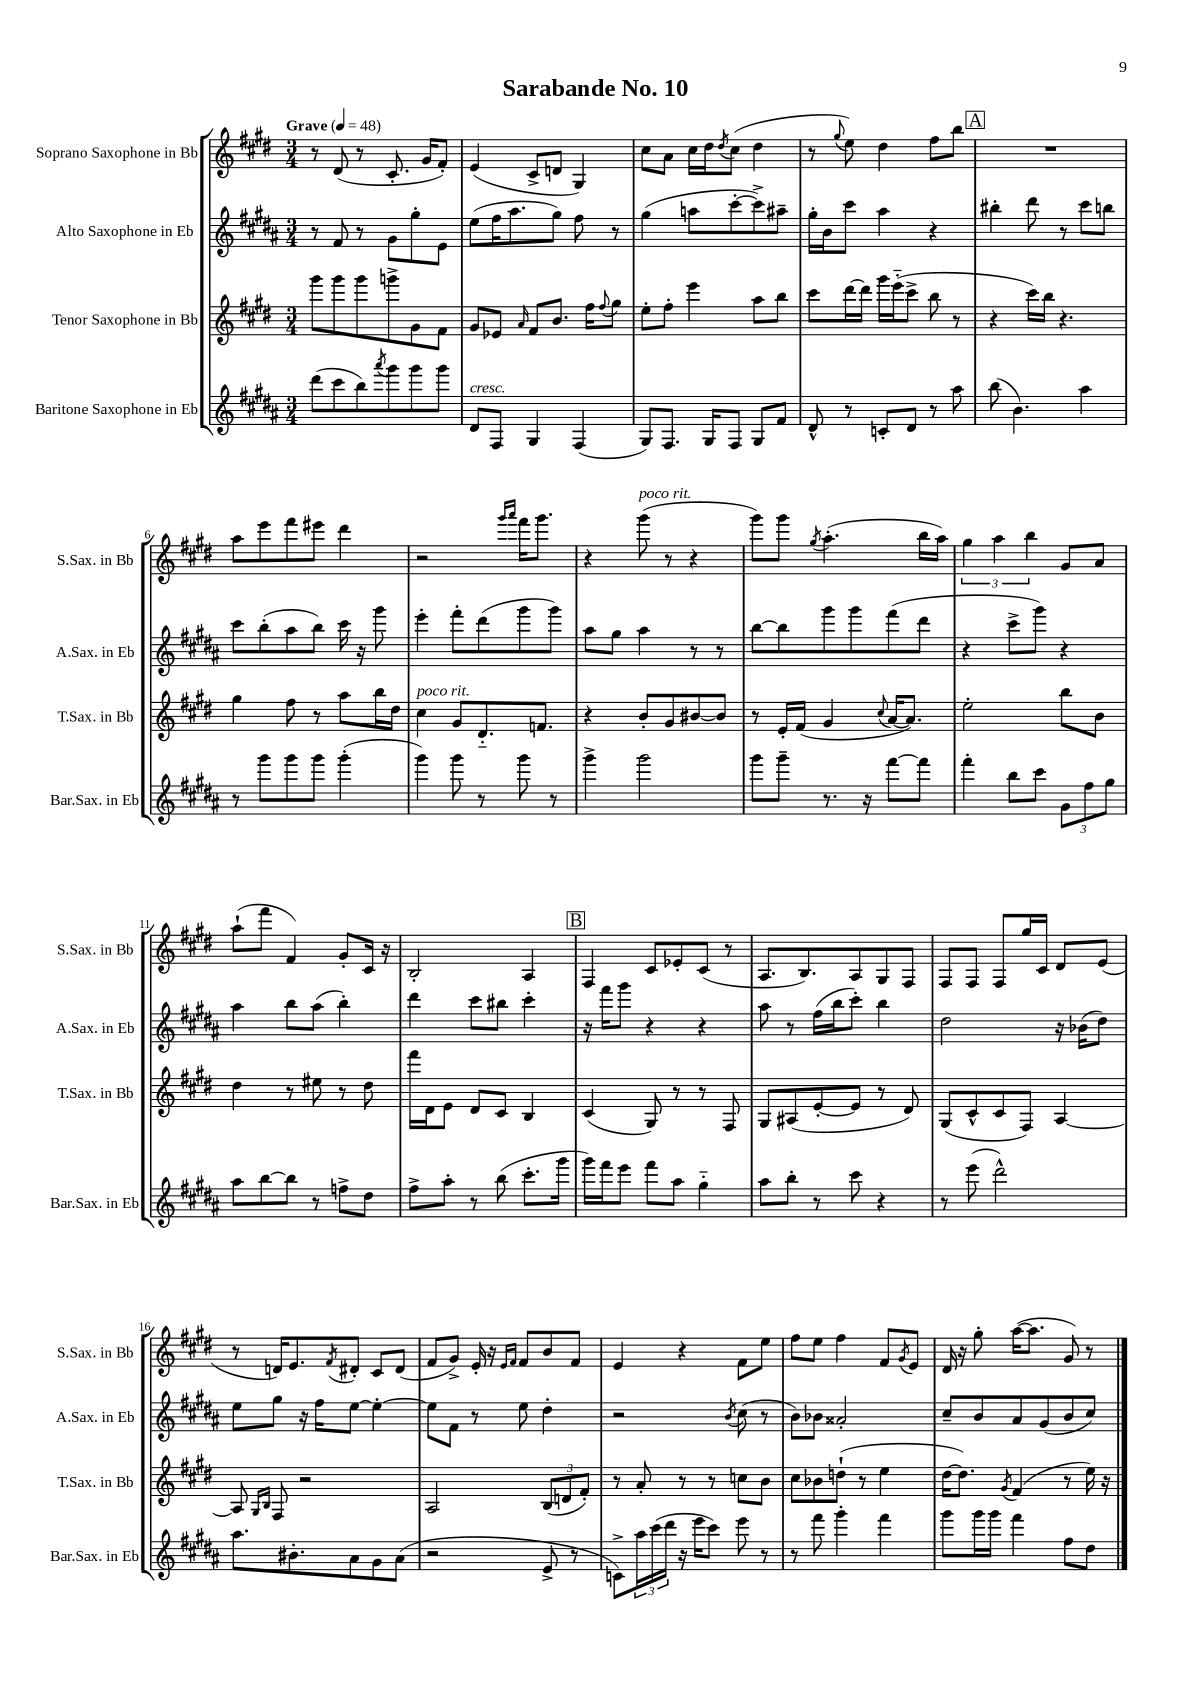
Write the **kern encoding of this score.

**kern	**kern	**kern	**kern
*part4	*part3	*part2	*part1
*staff4	*staff3	*staff2	*staff1
*I"Baritone Saxophone in Eb	*I"Tenor Saxophone in Bb	*I"Alto Saxophone in Eb	*I"Soprano Saxophone in Bb
*I'Bar.Sax. in Eb	*I'T.Sax. in Bb	*I'A.Sax. in Eb	*I'S.Sax. in Bb
*clefG2	*clefG2	*clefG2	*clefG2
*k[f#c#g#d#a#]	*k[f#c#g#d#]	*k[f#c#g#d#a#]	*k[f#c#g#d#]
*M3/4	*M3/4	*M3/4	*M3/4
*MM48	*MM48	*MM48	*MM48
=1	=1	=1	=1
!	!	!	!LO:TX:a:B:t=Grave
(8ddd#\L	8ggg#\L	8r	8r
8ccc#\	8ggg#\	8f#/	(8d#/
8bb\)	8ggg#\	8r	8r
8qaaa#/	.	.	.
8ggg#\	8gggn^\	8g#\L	8.c#'/
8ggg#\	8g#\	8gg#'\	.
.	.	.	16g#/KL
8ggg#\J	8f#\J	8e\J	8f#'/J)
=2	=2	=2	=2
!LO:TX:a:i:t=cresc.	!	!	!
8d#/L	8g#/L	(8ee\L	(4e/
8F#/J	8e-X/J	16ff#\K	.
.	.	8.aa#\	.
.	16qqa/	.	.
4G#/	8f#/L	.	8c#^/L
.	8.b/J	8gg#\J)	8dn/J
(4F#/	.	8ff#\	4G#/)
.	16ff#\KL	.	.
.	8qqff#/	.	.
.	8gg#\J	8r	.
=3	=3	=3	=3
8G#/L)	8ee'\L	(4gg#\	8cc#\L
8.F#/J	8ff#'\J	.	8a\J
.	4eee\	8aan\L	16cc#\LL
16G#/KL	.	.	16dd#\J
.	.	.	8qdd#/
8F#/J	.	[8ccc#'\	(8cc#\J
8G#/L	8aa\L	8ccc#^\])	4dd#\
8f#/J	8bb\J	8aa#X~\J	.
=4	=4	=4	=4
8d#^^/	8ccc#\L	16gg#'\LL	8r
.	.	16b\J	.
.	.	.	8qqgg#/
8r	[16ddd#\L	8ccc#\J	8ee\)
.	16ddd#\JJ]	.	.
8cn'/L	16ggg#\LL	4aa#\	4dd#\
.	(16eee\J	.	.
8d#/J	8ccc#^\J	.	.
8r	8bb\	4r	8ff#\L
8aa#\	8r	.	8bb\J
!!LO:REH:place=s1:t=A
=5	=5	=5	=5
(8bb\	4r	4bb#X'\	2.r
4.b\)	.	.	.
.	16ccc#\LL)	8ddd#\	.
.	16bb\JJ	.	.
.	4.r	8r	.
4aa#\	.	8ccc#\L	.
.	.	8bbn\J	.
!!LO:LB:g=z
=6	=6	=6	=6
8r	4gg#\	8ccc#\L	8aa\L
8ggg#\L	.	(8bb'\	8eee\
8ggg#\	8ff#\	8aa#\	8fff#\
8ggg#\J	8r	8bb\J)	8eee#X\J
(4ggg#'\	8aa\L	16ccc#\	4ddd#\
.	.	16r	.
.	16bb\L	8ggg#\	.
.	16dd#\JJ	.	.
=7	=7	=7	=7
!	!LO:TX:a:i:t=poco rit.	!	!
4ggg#\)	4cc#\	4eee'\	2r
8ggg#\	8g#/L	8fff#'\L	.
8r	8.d#/	(8ddd#\	.
.	.	.	16qqggg#/LL
.	.	.	16qqaaa/JJ
8ggg#\	.	8ggg#\	16fff#\KL
.	8.fn/J	.	8.ggg#\J
8r	.	8ggg#\J)	.
=8	=8	=8	=8
4ggg#^\	4r	8aa#\L	4r
.	.	8gg#\J	.
!	!	!	!LO:TX:a:i:t=poco rit.
2ggg#\	8b'/L	4aa#\	(8ggg#\
.	8g#/	.	8r
.	[8b#X/	8r	4r
.	8b#/J]	8r	.
=9	=9	=9	=9
8ggg#\L	8r	[8bb\L	8ggg#\L)
8ggg#~\J	16e'/LL	8bb\]	8ggg#\J
.	(16f#/JJ	.	.
.	.	.	8qgg#/
8.r	4g#/	8ggg#\	(4.aa'\
.	.	8ggg#\	.
16r	.	.	.
.	8qqcc#/	.	.
[8fff#\L	[16a/KL	(8fff#\	.
.	8.a/J])	.	.
8fff#\J]	.	8ddd#\J	16bb\LL
.	.	.	16aa\JJ)
=10	=10	=10	=10
4fff#'\	2ee'\	4r	6gg#\
.	.	.	6aa\
8bb\L	.	8ccc#^\L	.
.	.	.	6bb\
8ccc#\J	.	8ggg#\J)	.
12g#\L	8bb\L	4r	8g#/L
12ff#\	.	.	.
.	8b\J	.	8a/J
12gg#\J	.	.	.
!!LO:LB:g=z
=11	=11	=11	=11
8aa#\L	4dd#\	4aa#\	(8aa`\L
[8bb\	.	.	8fff#\J
8bb\J]	8r	8bb\L	4f#/)
8r	8ee#X\	(8aa#\J	.
8ffn^\L	8r	4bb'\)	8g#'/L
8dd#\J	8dd#\	.	16c#/Jk
.	.	.	16r
=12	=12	=12	=12
8ff#^\L	16fff#\LL	4ddd#\	2B'/
.	16d#\J	.	.
8aa#'\J	8e\J	.	.
8r	8d#/L	8ccc#\L	.
(8bb\	8c#/J	8bb#X\J	.
8.ccc#'\L	4B/	4ccc#'\	4A/
16ggg#\Jk	.	.	.
!!LO:REH:place=s1:t=B
=13	=13	=13	=13
16ggg#\LL)	(4c#/	16r	4F#/
16fff#\J	.	16fff#\KL	.
8eee\J	.	8ggg#\J	.
8fff#\L	8G#/)	4r	8c#/L
8aa#\J	8r	.	8e-X'/
4gg#\	8r	4r	(8c#/J
.	8F#/	.	8r
=14	=14	=14	=14
8aa#\L	8G#/L	8aa#\	8.A/L
8bb'\J	(8A#X/	8r	.
.	.	.	8.B/)
8r	[8e'/	(16ff#\LL	.
.	.	16bb\J	.
8ccc#\	8e/J]	8ccc#'\J)	8A/
4r	8r	4bb\	8G#/
.	8d#/)	.	8F#/J
=15	=15	=15	=15
8r	(8G#/L	2dd#\	8F#/L
(8eee\	8c#^^/	.	8F#/J
2ddd#^^\)	8c#/	.	8F#/L
.	8F#/J)	.	16gg#/L
.	.	.	16c#/JJ
.	[4A/	16r	8d#/L
.	.	(16b-X\KL	.
.	.	8dd#\J)	(8e/J
!!LO:LB:g=z
=16	=16	=16	=16
8.aa#\L	8A/]	8ee\L	8r
.	16qqG#/LL	.	.
.	16qqB/JJ	.	.
.	8F#/	8gg#\J	16dn/KL)
8.b#X'\	.	.	8.e/
.	2r	16r	.
.	.	16ff#\KL	.
.	.	.	8qf#/
8a#\	.	[8ee\J	8d#X'/J
8g#\	.	4ee'\_	8c#/L
(8a#\J	.	.	(8d#/J
=17	=17	=17	=17
2r	2A/	8ee\L]	8f#/L
.	.	8f#\J	8g#^/J)
.	.	8r	16e'/
.	.	.	16r
.	.	.	16qqe/LL
.	.	.	16qqf#/JJ
.	.	8ee\	8f#/L
8e^/	(12B/L	4dd#'\	8b/
.	12dn/	.	.
8r	.	.	8f#/J
.	12f#'/J)	.	.
=18	=18	=18	=18
8cn^\L)	8r	2r	4e/
24aa#\L	8a'/	.	.
(24ccc#\	.	.	.
24ddd#\JJ	.	.	.
16r	8r	.	4r
16eee\KL	.	.	.
8ccc#\J)	8r	.	.
.	.	8qb/	.
8eee\	8ccn\L	(8cc#\	8f#\L
8r	8b\J	8r	8ee\J
=19	=19	=19	=19
8r	8cc#\L	8b\L)	8ff#\L
8fff#\	8b-X\	8b-X\J	8ee\J
4ggg#'\	(8ddn`\J	2a##X'/	4ff#\
.	8r	.	.
4fff#\	4ee\	.	8f#/L
.	.	.	8qg#/
.	.	.	8e/J
=20	=20	=20	=20
8ggg#\L	[16dd#\KL	8cc#~/L	16d#/
.	8.dd#\J])	.	16r
16ggg#\L	.	8b/	8gg#'\
16ggg#\JJ	.	.	.
.	8qg#/	.	.
4fff#\	(4f#/	8a#/	([16aa\KL
.	.	.	8.aa\J]
.	.	(8g#/	.
8ff#\L	8r	8b/	8g#/)
8dd#\J	16ee\)	8cc#/J)	8r
.	16r	.	.
==	==	==	==
*-	*-	*-	*-
